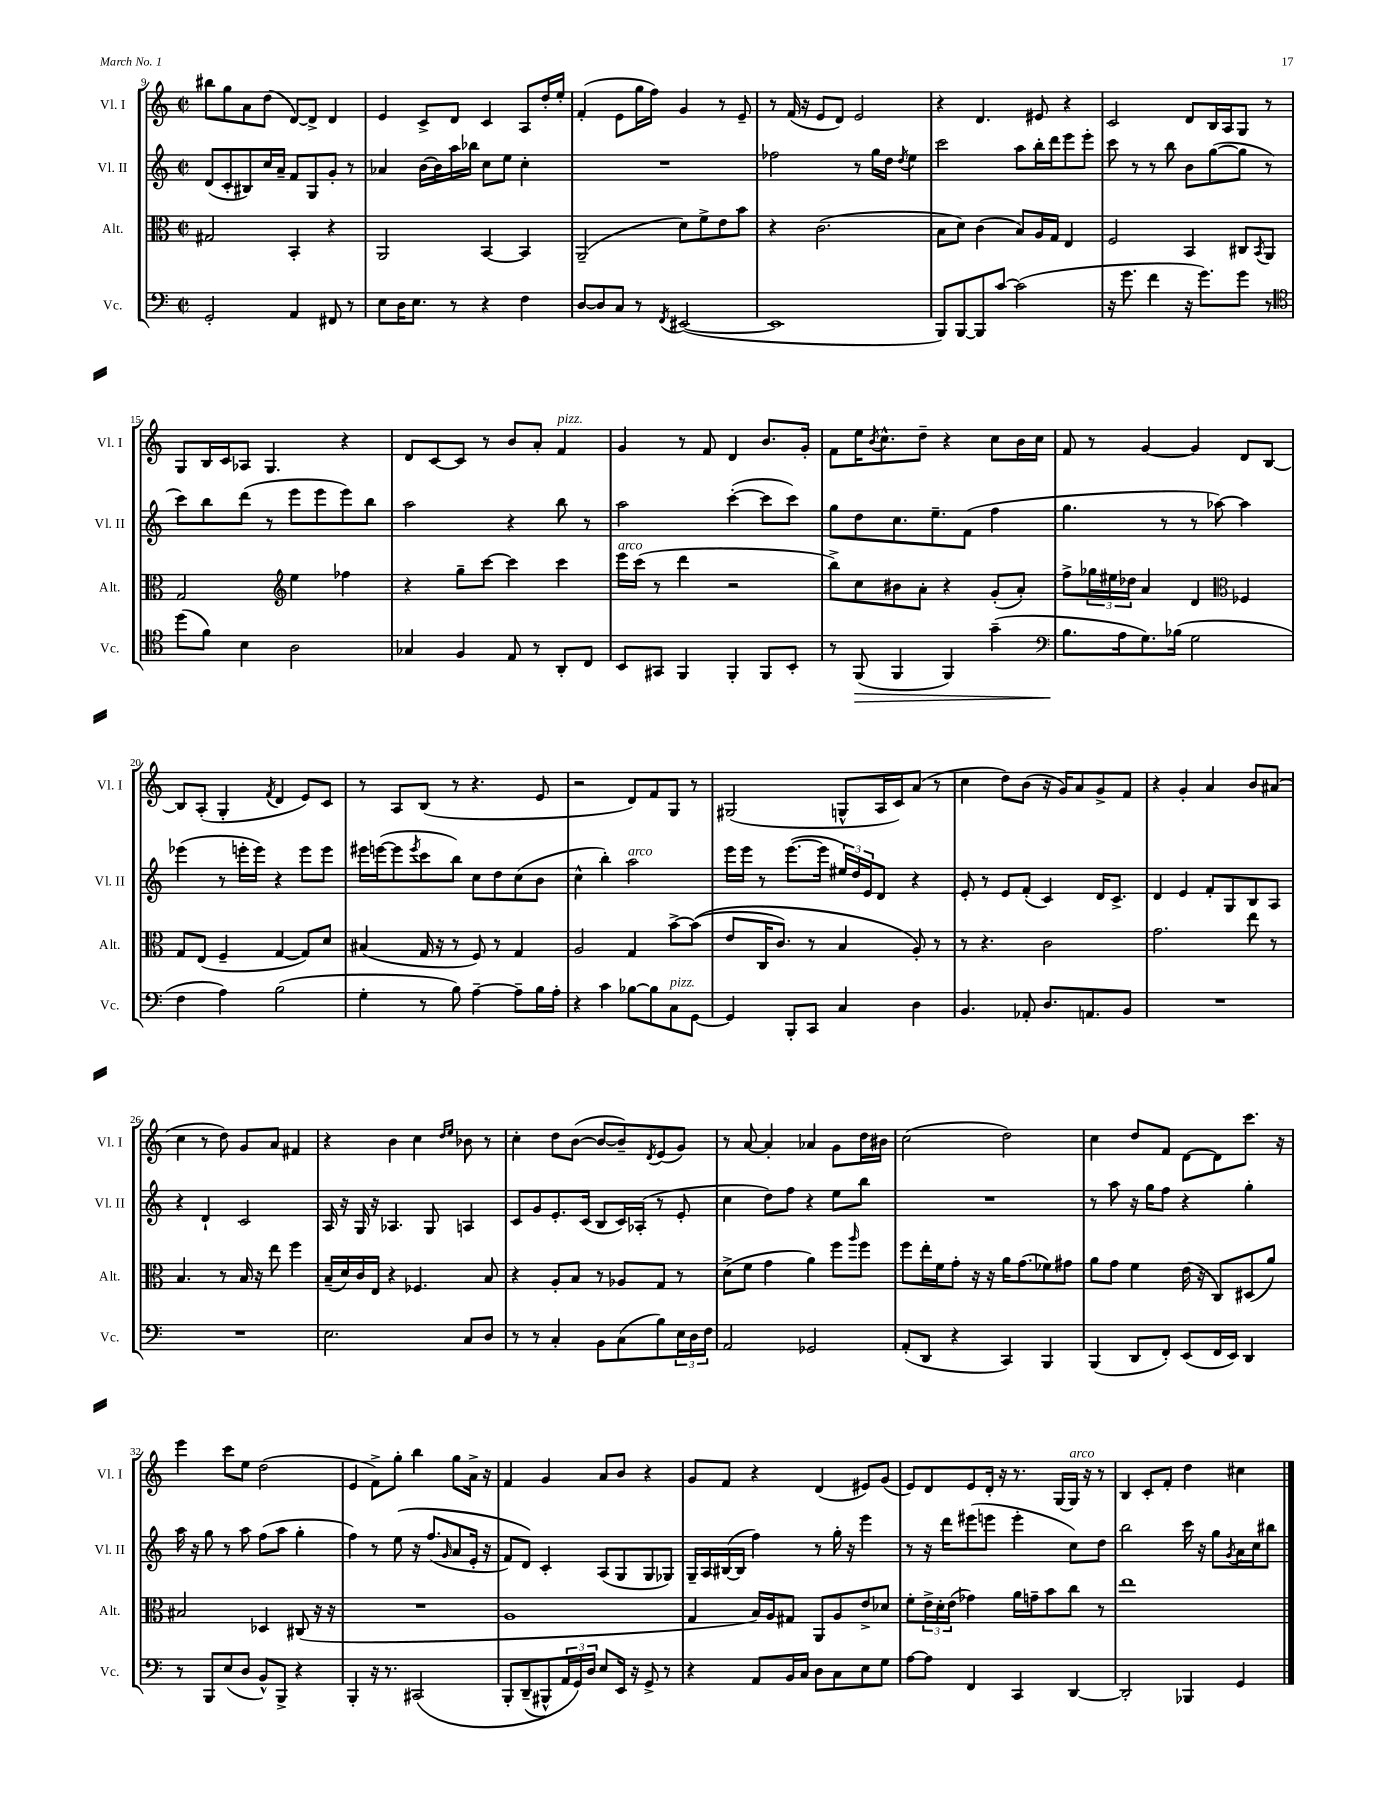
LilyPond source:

<<
\new StaffGroup <<
\new Staff = "s0" \with { instrumentName = "Vl. I" shortInstrumentName = "Vl. I" } {
    \clef treble \key c \major \defaultTimeSignature \time 2/2
    bis''8 g''8 a'8 d''8( d'8~) d'8-> d'4 |
    e'4 c'8-> d'8 c'4 a8 d''16-. e''16-. |
    f'4-.( e'8 g''16 f''16) g'4 r8 e'8-- |
    r8 f'16( r16 e'8 d'8) e'2 |
    r4 d'4. eis'8 r4 |
    c'2 d'8 b16 a16 g8 r8 |
    g8 b16 c'16 aes8 g4. r4 |
    d'8 c'8~ c'8 r8 b'8 a'8-. f'4^\markup { \italic "pizz." } |
    g'4 r8 f'8 d'4 b'8. g'16-. |
    f'8 e''16 \acciaccatura { b'8 } c''8.-^ d''8-- r4 c''8 b'16 c''16 |
    f'8 r8 g'4~ g'4 d'8 b8~ |
    b8 a8-.( g4-. \acciaccatura { f'8 } d'4 e'8) c'8 |
    r8 a8 b8( r8 r4. e'8 |
    r2 d'8) f'8 g8 r8 |
    gis2( g8-^ a16 c'16) a'8( r8 |
    c''4 d''8) b'8( r16 g'16) a'8 g'8-> f'8 |
    r4 g'4-. a'4 b'8 ais'8( |
    c''4 r8 d''8) g'8 a'8 fis'4 |
    r4 b'4 c''4 \grace { d''16 e''16 } bes'8 r8 |
    c''4-. d''8 b'8~( b'8~ b'8--) \acciaccatura { d'8 } e'8( g'8) |
    r8 a'8~ a'4-. aes'4 g'8 d''16 bis'16 |
    c''2( d''2) |
    c''4 d''8 f'8 d'8~ d'8 c'''8. r16 |
    e'''4 c'''8 e''8 d''2( |
    e'4 f'8->) g''8-. b''4 g''8 a'16-> r16 |
    f'4 g'4 a'8 b'8 r4 |
    g'8 f'8 r4 d'4( eis'8) g'8( |
    e'8) d'8 e'8 d'16-. r16 r8. g16~ g16^\markup { \italic "arco" } r16 r8 |
    b4 c'8-. f'8-. d''4 cis''4 \bar "|." |
}
\new Staff = "s1" \with { instrumentName = "Vl. II" shortInstrumentName = "Vl. II" } {
    \clef treble \key c \major \defaultTimeSignature \time 2/2
    d'8( c'8-. bis8) c''16 a'16-- f'8 g8 g'8-. r8 |
    aes'4 b'16~ b'16 a''16 bes''16 c''8 e''8 c''4-. |
    R1 |
    fes''2 r8 g''16 d''16 \acciaccatura { d''8 } e''4 |
    c'''2 a''8 b''16-. d'''16 e'''8 e'''8-. |
    c'''8 r8 r8 b''8 b'8 g''8~( g''8 r8 |
    c'''8) b''8 d'''8( r8 e'''8 e'''8 e'''8) b''8 |
    a''2 r4 b''8 r8 |
    a''2 c'''4~-.( c'''8 c'''8) |
    g''8 d''8 c''8. e''8.-- f'8( f''4 |
    g''4. r8 r8 aes''8~) aes''4 |
    ees'''4( r8 e'''16-. e'''16) r4 e'''8 e'''8 |
    eis'''16 e'''16~( e'''8 \acciaccatura { e'''8 } c'''8 b''8) c''8 d''8 c''8( b'8 |
    c''4-^ b''4-.) a''2^\markup { \italic "arco" } |
    e'''16 e'''16 r8 e'''8.~( e'''16 \tuplet 3/2 { eis''16) d''16 e'16 } d'8 r4 |
    e'8-. r8 e'8 f'8-.( c'4) d'16 c'8.-> |
    d'4 e'4 f'8-. g8 b8 a8 |
    r4 d'4-! c'2 |
    a16 r16 g16 r16 aes4. g8 a4 |
    c'8 g'8 e'8.-. c'16( b8 c'16) aes16-.( r8 e'8-. |
    c''4 d''8) f''8 r4 e''8 b''8 |
    R1 |
    r8 a''8 r16 g''16 f''8 r4 g''4-. |
    a''16 r16 g''8 r8 a''8 f''8( a''8 g''4-. |
    f''4) r8 e''8\( r16 f''8.( \grace { g'16 } a'8 e'16-. r16 |
    f'8) d'8\) c'4-. a8( g8 g8 ges8) |
    g16-- a16 bis16~( bis16 f''4) r8 g''16-. r16 e'''4 |
    r8 r16 d'''16 eis'''8( e'''8 e'''4-. c''8) d''8 |
    b''2 c'''16 r16 g''8 \acciaccatura { g'8 } a'16 c''16 bis''8 \bar "|." |
}
\new Staff = "s2" \with { instrumentName = "Alt." shortInstrumentName = "Alt." } {
    \clef alto \key c \major \defaultTimeSignature \time 2/2
    gis2 b,4-. r4 |
    a,2 b,4~ b,4 |
    a,2--( d'8) f'8-> e'8 b'8 |
    r4 c'2.( |
    b8 d'8) c'4( b8) a16 g16 e4 |
    f2 b,4 cis8 \acciaccatura { b,8 } a,8 |
    g2 \clef treble e''4 fes''4 |
    r4 g''8-- c'''8~ c'''4 c'''4 |
    e'''16^\markup { \italic "arco" } c'''16( r8 d'''4 r2 |
    b''8->) c''8 bis'8 a'8-. r4 g'8-.( a'8-.) |
    f''8-> \tuplet 3/2 { ges''16 eis''16 des''16 } a'4 d'4 \clef alto fes4 |
    g8 e8( f4-- g4~ g8) d'8 |
    bis4( g16 r16 r8 f8) r8 g4 |
    a2 g4 b'8~-> b'8(\( |
    e'8 c16 c'8.) r8 b4 a8-.\) r8 |
    r8 r4. c'2 |
    g'2. e''8 r8 |
    b4. r8 b16 r16 e''8 f''4 |
    b16--( d'16) c'16 e16 r4 fes4. b8 |
    r4 a8-. b8 r8 aes8 g8 r8 |
    d'8->( f'8 g'4 a'4) f''8 \grace { a''16 } f''8 |
    f''8 e''16-. f'16 g'8-. r16 r16 a'16 g'8.( fes'8) gis'8 |
    a'8 g'8 f'4 e'16( r16 c8) dis8( a'8) |
    bis2 des4 cis8( r16 r16 |
    R1 |
    a1 |
    g4 b16) a16 gis8 a,8 a8 e'8-> des'8 |
    f'8-. \tuplet 3/2 { e'16-> d'16-. e'16( } ges'4) a'16 g'16-- b'8 c''8 r8 |
    e''1 \bar "|." |
}
\new Staff = "s3" \with { instrumentName = "Vc." shortInstrumentName = "Vc." } {
    \clef bass \key c \major \defaultTimeSignature \time 2/2
    g,2-. a,4 fis,8 r8 |
    e8 d16 e8. r8 r4 f4 |
    d8~ d8 c8 r8 \acciaccatura { f,8 } eis,2~( |
    eis,1 |
    b,,8) b,,8~ b,,8 c'8~ c'2( |
    r16 g'8. f'4 r16 g'8.) g'8 r8 |
    \clef tenor d''8( f'8) b4 a2 |
    ges4 f4 e8 r8 a,8-. c8 |
    b,8 gis,8 f,4 f,4-. f,8 b,8-. |
    r8 f,8\>( f,4 f,4) g'4--( |
    \clef bass b8.\! a16 g8.) bes16( g2 |
    f4 a4) b2( |
    g4-. r8 b8) a4~-- a8-- b16 a16-. |
    r4 c'4 bes8~ bes8 c8^\markup { \italic "pizz." } g,8~ |
    g,4 b,,8-. c,8 c4 d4 |
    b,4. aes,8-. d8. a,8. b,8 |
    R1 |
    R1 |
    e2. c8 d8 |
    r8 r8 c4-. b,8 c8( b8) \tuplet 3/2 { e16 d16 f16 } |
    a,2 ges,2 |
    a,8-.( d,8 r4 c,4) b,,4 |
    b,,4( d,8 f,8-.) e,8( f,16 e,16) d,4 |
    r8 b,,8 e8( d8 b,8-^) b,,8-> r4 |
    b,,4-. r16 r8. cis,2\( |
    b,,8-. d,8--( bis,,8-^) \tuplet 3/2 { a,16 g,16\) d16 } e8 e,16 r16 g,8-> r8 |
    r4 a,8 b,16 c16 d8 c8 e8 g8 |
    a8~ a8 f,4 c,4 d,4~ |
    d,2-. bes,,4 g,4 \bar "|." |
}
>>
>>
\layout { \context { \Score currentBarNumber = #9 } }
